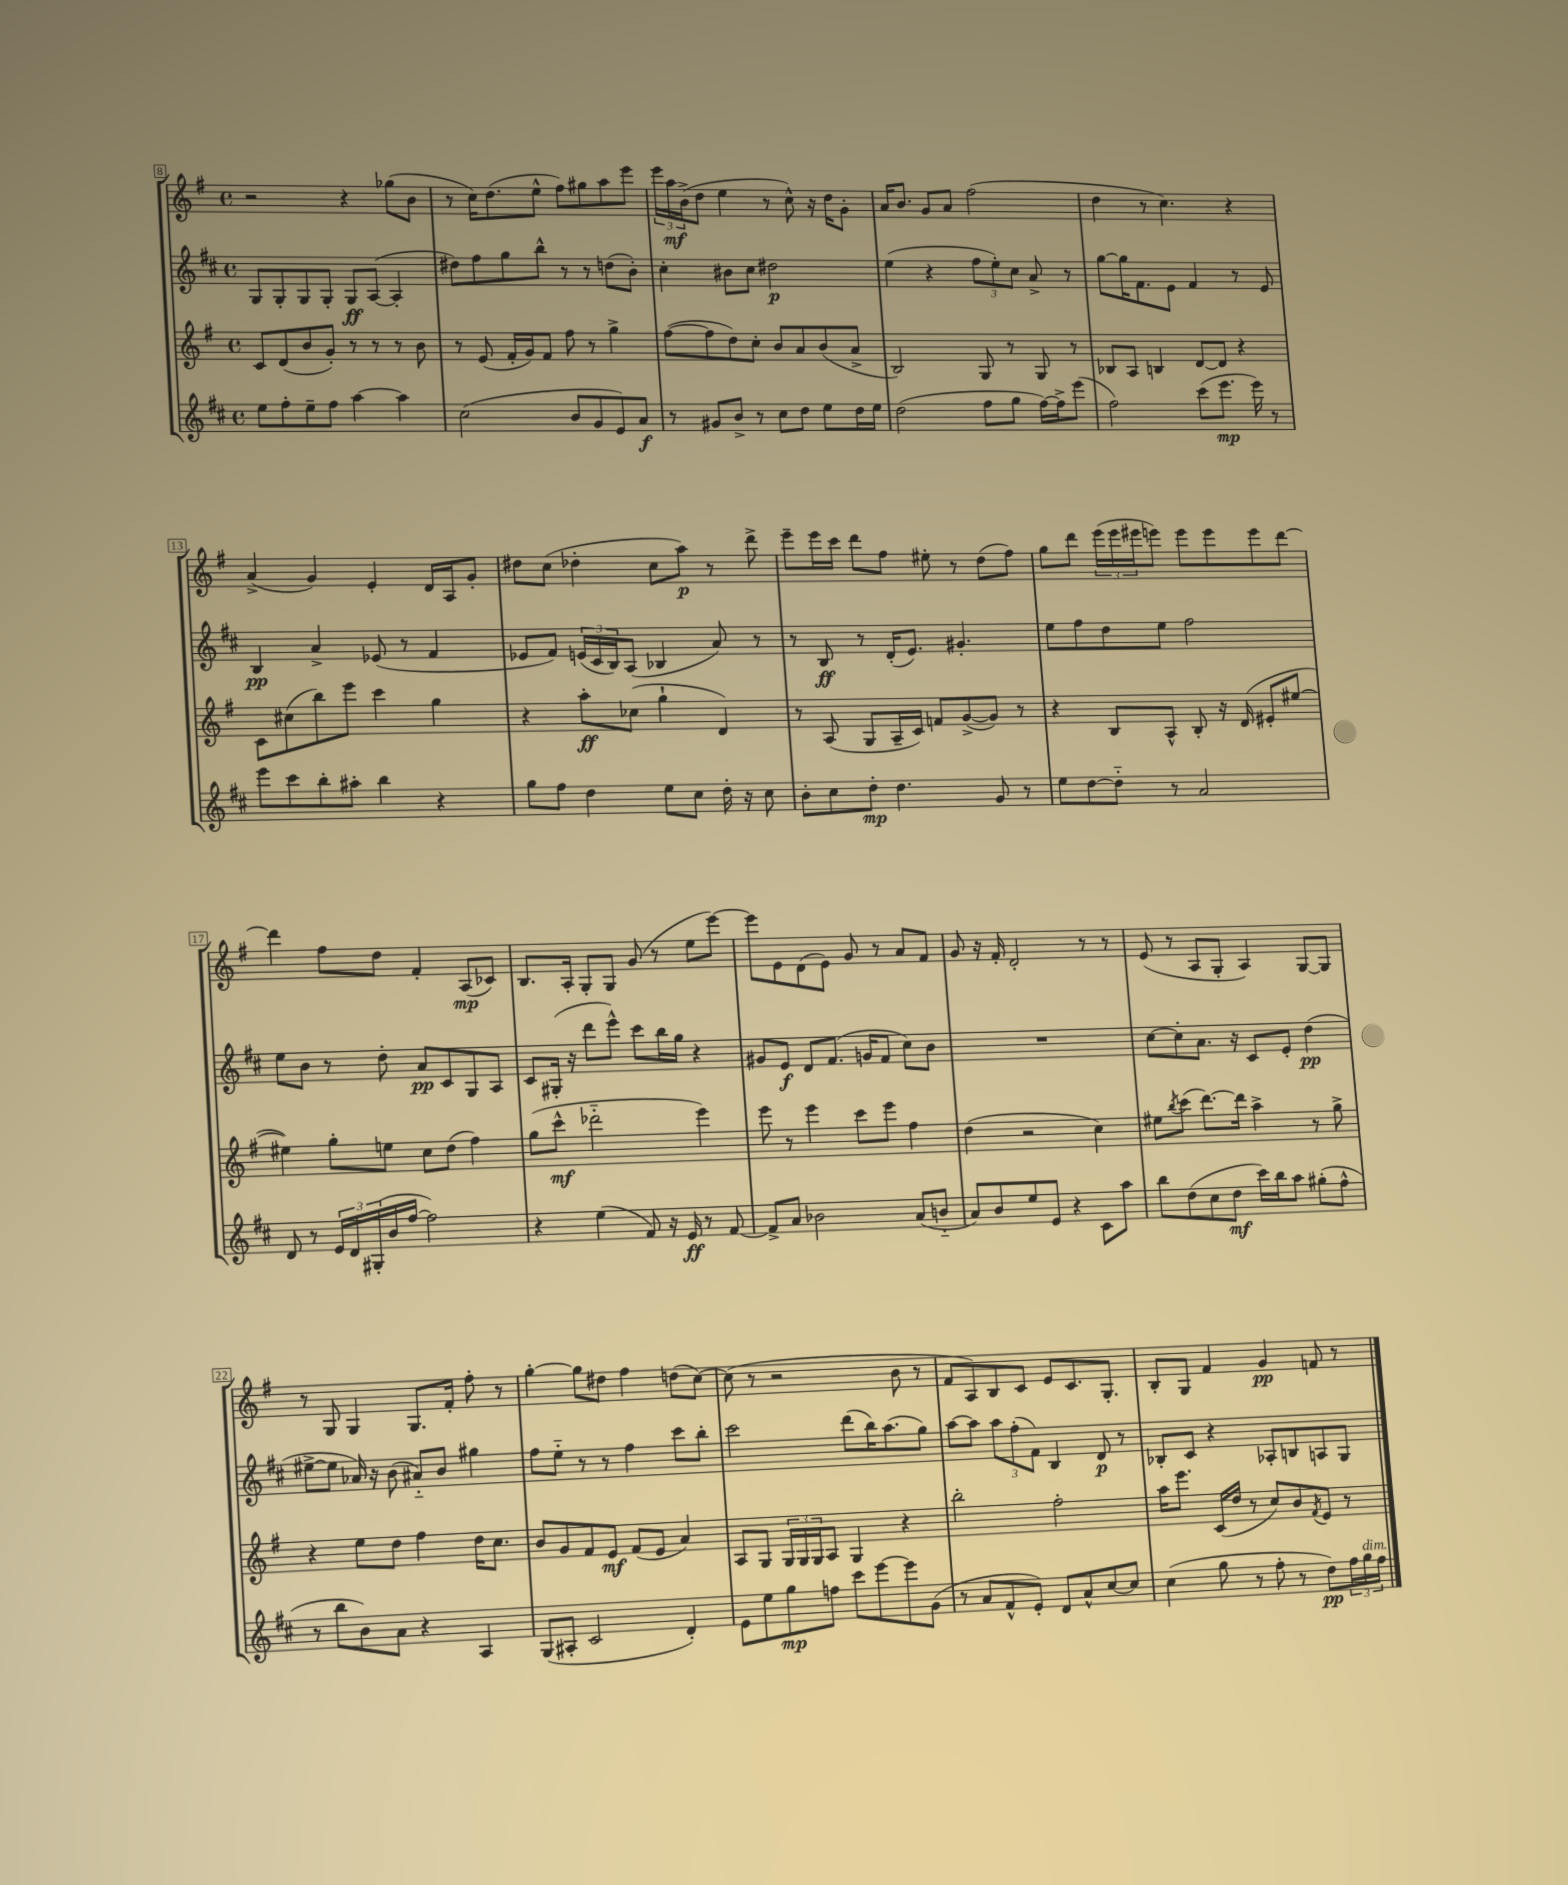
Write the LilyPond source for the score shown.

<<
\new StaffGroup <<
\new Staff = "s0" {
    \clef treble \key g \major \defaultTimeSignature \time 4/4
    r2 r4 ges''8( b'8 |
    r8 c''16) d''8.( e''8-^ fis''8) gis''8 a''8 e'''8 |
    \tuplet 3/2 { e'''16 a''16\mf b'16->( } d''8 e''4 r8 c''8-^) r16 d''16 g'8-. |
    a'16 b'8. g'8 a'8 fis''2( |
    d''4 r8 c''4.) r4 |
    a'4->( g'4) e'4-. d'16 a16 g'8-. |
    dis''8 c''8( des''4-. c''8 a''8\p) r8 d'''8-> |
    e'''8-- e'''16 c'''16 d'''8 fis''8 eis''8-. r8 d''8( fis''8) |
    g''8 d'''8 \tuplet 3/2 { e'''16( e'''16 eis'''16 } e'''8) e'''8 e'''8 e'''8 d'''8~ |
    d'''4 fis''8 d''8 fis'4-. a8\mp( ces'8) |
    b8. a16-. g8-. g8 g'8( r8 e''8 e'''8~) |
    e'''8 e'8 d'8( e'8) g'8 r8 a'8 fis'8 |
    g'8 r16 fis'16-. d'2-. r8 r8 |
    e'8( r8 a8 g8-. a4) g8~ g8 |
    r8 g8 g4 g8. fis'16-. fis''8-. r8 |
    g''4~-. g''8 dis''8 fis''4 d''8( c''8~) |
    c''8( r8 r2 b'8 r8 |
    fis'8 a8) b8 c'8 e'8 c'8. g8.-. |
    b8-. g8 fis'4 g'4\pp f'8 r8 \bar "|." |
}
\new Staff = "s1" {
    \clef treble \key d \major \defaultTimeSignature \time 4/4
    g8 g8-. g8 g8-. g8\ff a8~( a4-. |
    dis''8) fis''8 g''8 b''8-^ r8 r8 d''8( b'8-.) |
    cis''4-. bis'8 cis''8 dis''2\p |
    e''4( r4 \tuplet 3/2 { fis''8 e''8-.) cis''8 } a'8-> r8 |
    g''8~ g''16 fis'8. e'8 fis'4 r8 e'8 |
    b4\pp a'4-> ees'8( r8 fis'4 |
    ees'8 fis'8) \tuplet 3/2 { e'16( cis'16 b16) } a8( bes4 a'8) r8 |
    r8 b8\ff r8 d'16-.( e'8.) gis'4.-. |
    e''8 fis''8 d''8 e''8 fis''2 |
    e''8 b'8 r8 d''8-. a'8\pp cis'8 g8 a8 |
    cis'8 gis16-.( r16 d'''8 e'''8-^) cis'''8 b''16 g''16 r4 |
    gis'8 e'8\f d'8 fis'8.( g'16 fis'8 cis''8) b'8 |
    R1 |
    cis''8~ cis''8-. a'8. r16 cis'8 e'8-. d''4\pp( |
    eis''8~-> eis''8 aes'16) r16 b'8( ais'8-_) b'8 gis''4 |
    fis''8 e''8-_ r8 r8 fis''4 cis'''8 b''8-. |
    cis'''2 d'''8( b''16) a''8.( g''8) |
    a''8~ a''8 \tuplet 3/2 { a''8 fis''8-.( fis'8) } b4 d'8\p r8 |
    bes8-. cis'8 r4 aes8-. b8 a8 g8 \bar "|." |
}
\new Staff = "s2" {
    \clef treble \key g \major \defaultTimeSignature \time 4/4
    c'8 d'8( b'8 g'8-.) r8 r8 r8 b'8 |
    r8 e'8( fis'16-. g'16) fis'8 fis''8 r8 g''4-> |
    fis''8~( fis''8 d''8) c''8-. b'8 a'8 b'8( a'8-> |
    b2) g8 r8 g8 r8 |
    bes8 a8 b4 d'8~ d'8 r4 |
    c'8 cis''8( b''8) e'''8 c'''4 g''4 |
    r4 a''8-.\ff ces''8( g''4-! d'4) |
    r8 a8( g8 a16-- c'16) f'8 g'8~->( g'8) r8 |
    r4 b8 a8-^ b8-. r16 d'16( eis'8-. eis''8~ |
    eis''4) g''8-. e''8 c''8 d''8( fis''4) |
    g''8( c'''8-^\mf des'''2-_ e'''4) |
    e'''8 r8 e'''4 c'''8 e'''8 fis''4 |
    d''4( r2 c''4) |
    eis''8 \acciaccatura { b''8 } c'''8( d'''8.~) d'''16 a''4-> r8 g''8-> |
    r4 e''8 d''8 fis''4 d''16 c''8. |
    b'8 g'8 fis'8 e'8\mf fis'8( e'8 a'4) |
    a8 g8 \tuplet 3/2 { g16 g16 g16 } a8 g4 r4 |
    b''2-. fis''2-. |
    a''16 e'''8. c'16( d''16 r8 c''8) b'8 \acciaccatura { fis'8 } e'8 r8 \bar "|." |
}
\new Staff = "s3" {
    \clef treble \key d \major \defaultTimeSignature \time 4/4
    e''8 fis''8-. e''8-- fis''8 a''4~ a''4 |
    cis''2( b'8 g'8 e'8) a'8\f |
    r8 gis'8 b'8-> r8 cis''8 d''8 e''8 d''16 e''16 |
    d''2( fis''8 g''8 fis''16~) fis''16-> e'''8( |
    fis''2) cis'''8( e'''8.\mp e'''16) r8 |
    e'''8 cis'''8 b''8-. ais''8-. b''4 r4 |
    g''8 fis''8 d''4 e''8 cis''8 d''16-. r16 cis''8 |
    b'8-. cis''8 d''8-.\mp d''4. g'8 r8 |
    e''8 d''8~ d''8-_ r8 a'2 |
    d'8 r8 \tuplet 3/2 { e'16 d'16 gis16-.( } b'16 fis''16~ fis''2) |
    r4 e''4( fis'8) r16 e'16\ff r8 fis'8~ |
    fis'8-> a'8 bes'2 a'8( b'8-_ |
    a'8) b'8 e''8 e'8 r4 cis'8 a''8 |
    b''8 d''8( cis''8 d''8\mf cis'''16) b''16 a''8 gis''8-.( fis''8-^ |
    r8 b''8 b'8) a'8 r4 a4 |
    g8( ais8-. cis'2 d'4-.) |
    e'8 e''8 g''8\mp f''8 cis'''8 e'''8~ e'''8 g'8( |
    r8 a'8 fis'8-^ e'8-.) d'8 a'8-^ cis''8~ cis''8 |
    cis''4( g''8 r8 fis''8-. r8 d''8\pp) \tuplet 3/2 { fis''16 g''16^\markup { \italic "dim." } fis''16 } \bar "|." |
}
>>
>>
\layout { \context { \Score currentBarNumber = #8 \override BarNumber.stencil = #(make-stencil-boxer 0.1 0.3 ly:text-interface::print) } }
